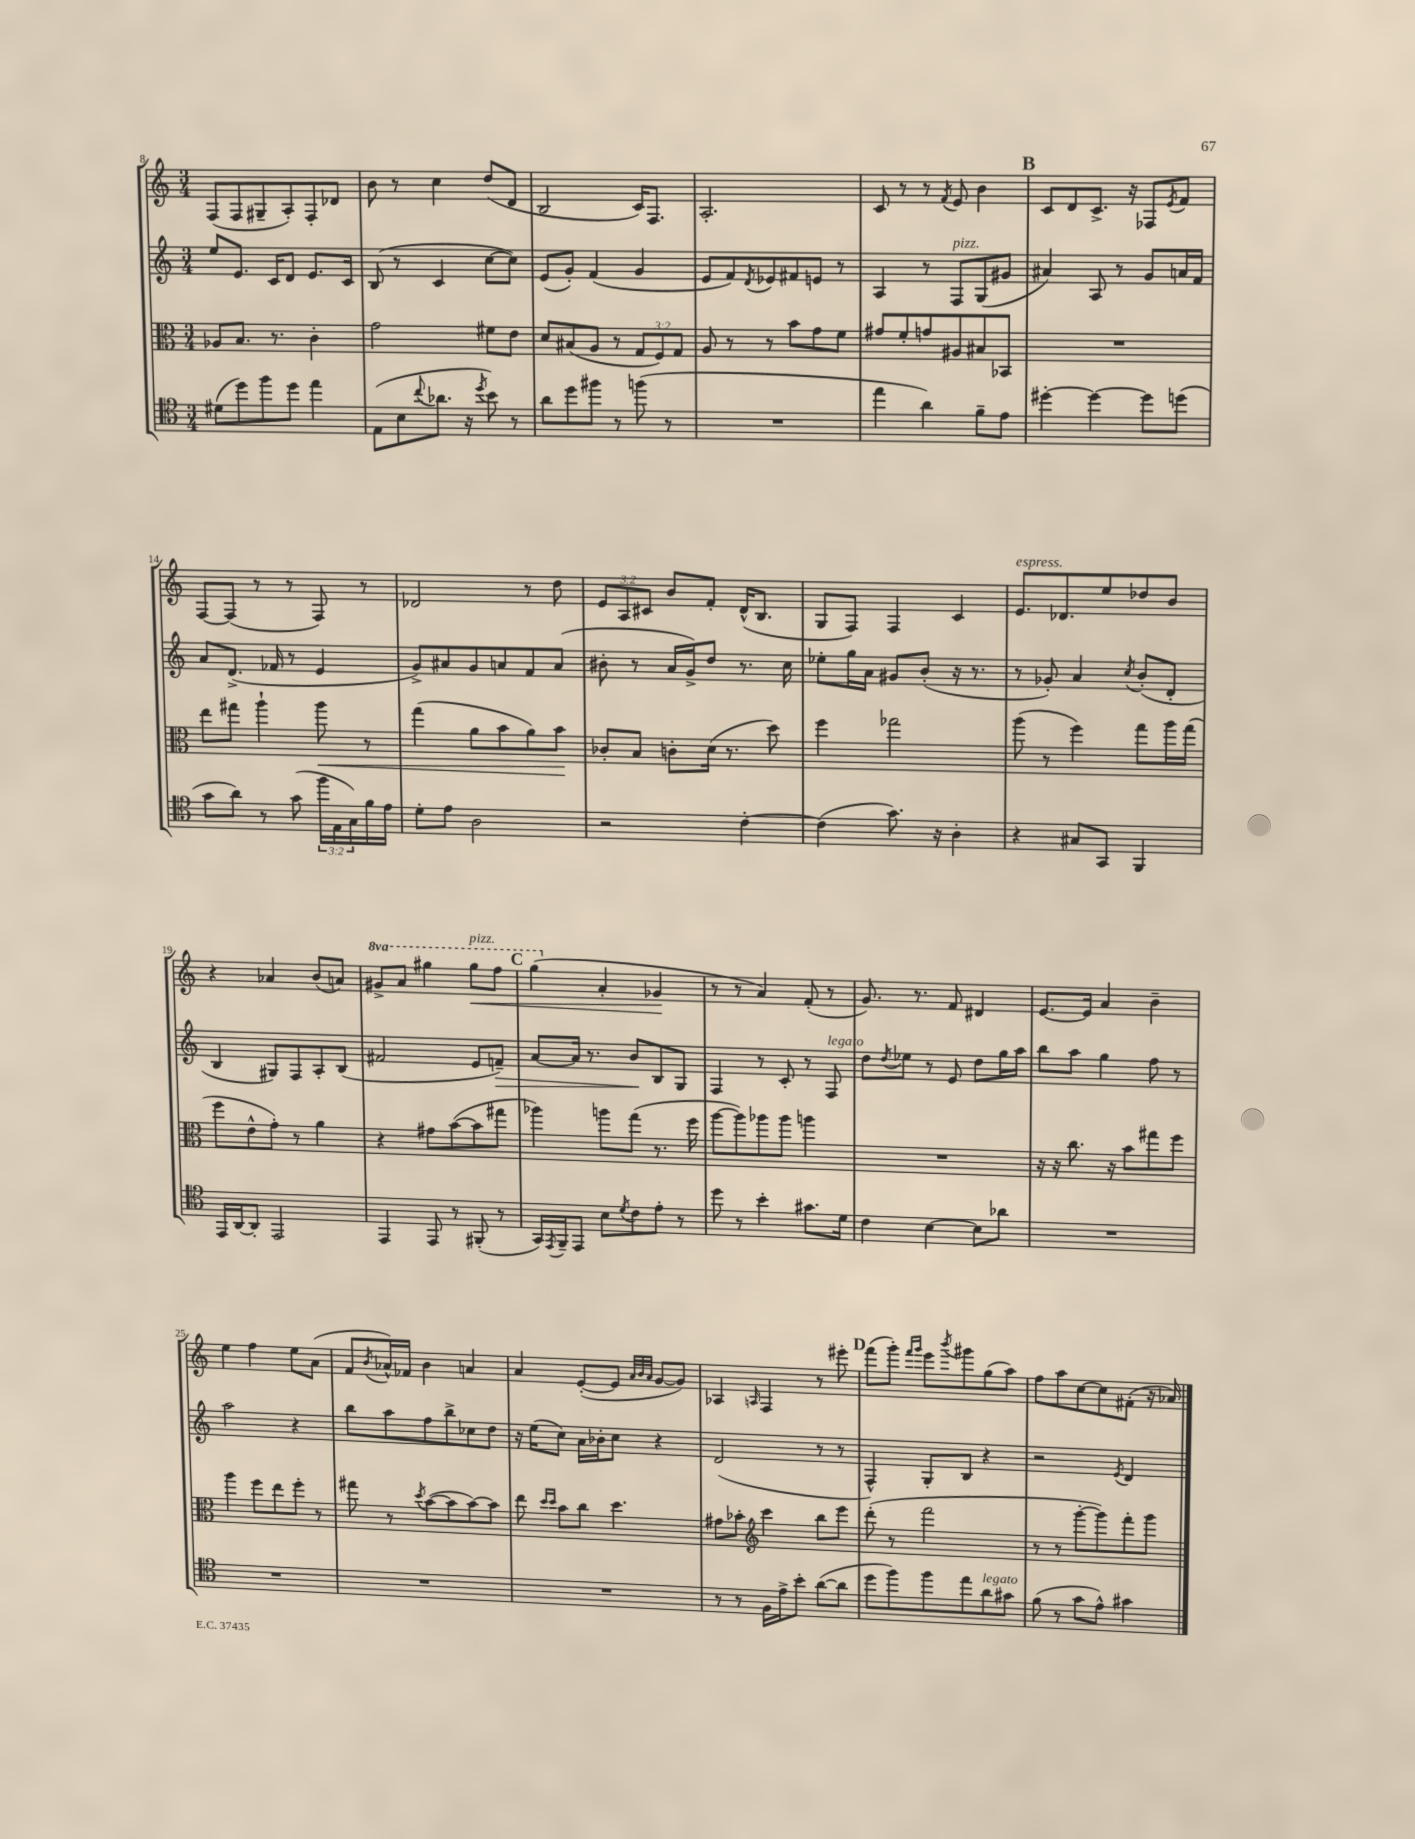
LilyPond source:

<<
\new StaffGroup <<
\new Staff = "s0" {
    \clef treble \key c \major \numericTimeSignature \time 3/4 \override Staff.TupletNumber.text = #tuplet-number::calc-fraction-text \set Staff.ottavationMarkups = #ottavation-simple-ordinals
    f8( f8 gis8-- a8-.) f8-. des'8 |
    b'8 r8 c''4 d''8( d'8 |
    b2 c'16) f8. |
    a2.-. |
    c'8 r8 r8 \acciaccatura { f'8 } e'8 b'4 |
    \mark \markup { \bold "B" } c'8 d'8 c'8.-> r16 fes8 \acciaccatura { e'8 } f'8 |
    f8~ f8( r8 r8 f8) r8 |
    des'2 r8 d''8 |
    \tuplet 3/2 { e'8 a8 cis'8 } b'8 f'8-. d'16-^( b8. |
    g8 f8) f4 c'4 |
    e'8.^\markup { \italic "espress." } des'8. e''8 des''8 b'8 |
    r4 aes'4 b'8( a'8) |
    \ottava #1 gis''8-> a''8 gis'''4 gis'''8\<^\markup { \italic "pizz." } f'''8 |
    \mark \markup { \bold "C" } g'''4( \ottava #0 a'4-. ges'4\! |
    r8 r8 a'4) f'8-.( r8 |
    g'8.) r8. f'8 dis'4 |
    e'8.~ e'16 a'4 b'4-- |
    e''4 f''4 e''8 a'8( |
    f'8 \acciaccatura { b'8 } aes'16-^) fes'16 b'4 a'4 |
    a'4 e'8~-.( e'8 \grace { a'32 b'32 a'32 } g'8~ g'8) |
    aes4 \grace { a16 } f4 r8 eis'''8-. |
    \mark \markup { \bold "D" } f'''8( g'''8-.) \grace { f'''16 g'''16 } e'''8 \acciaccatura { b'''8 } gis'''8 g''8( a''8) |
    f''8 a''8 c''8~ c''8 fis'8-.( r16 aes'16) \bar "|." |
}
\new Staff = "s1" {
    \clef treble \key c \major \numericTimeSignature \time 3/4
    e''8 e'8. c'16 d'8 e'8. c'16 |
    b8( r8 c'4 c''8~ c''8) |
    e'8( g'8-.) f'4( g'4 |
    e'8 f'8) \acciaccatura { d'8 } ees'8 fis'8 e'8 r8 |
    a4 r8 f8^\markup { \italic "pizz." } g8( gis'8 |
    \mark \markup { \bold "B" } ais'4) a8 r8 g'8 a'16 f'16 |
    a'8 d'8.->( fes'16 r8 e'4 |
    g'8->) ais'8 g'8 a'8 f'8 a'8( |
    bis'8-. r8 a'16 g'16->) d''8 r8. c''16 |
    ees''8-. g''16 a'16 gis'8 b'8-.( r16 r8. |
    r8 ges'8-.) a'4 \acciaccatura { c''8 } b'8-.( d'8-. |
    b4 gis8) f8 a8-. b8( |
    fis'2 e'8 f'8--\>) |
    \mark \markup { \bold "C" } a'8~ a'16 r8. b'8\! b8 g8 |
    f4 r8 c'8-. r8 f8^\markup { \italic "legato" } |
    d''8 \acciaccatura { d''8 } ees''8 r8 e'8 d''8 g''16 a''16 |
    b''8 a''8 g''4 f''8 r8 |
    a''2 r4 |
    b''8 a''8 f''8 b''8-> ces''8 d''8 |
    r16 e''16( c''8) a'16 bes'16-. c''8 r4 |
    d'2( r8 r8 |
    \mark \markup { \bold "D" } f4-^) g8-. b8 r4 |
    r2 \acciaccatura { e'8 } d'4 \bar "|." |
}
\new Staff = "s2" {
    \clef alto \key c \major \numericTimeSignature \time 3/4 \override Staff.TupletNumber.text = #tuplet-number::calc-fraction-text
    aes8 b8. r8. c'4-. |
    g'2 fis'8 e'8 |
    d'8 bis8( a8 r8 \tuplet 3/2 { g8 f8) g8 } |
    a8 r8 r8 b'8 g'8 f'8 |
    gis'8 f'8-. g'8 ais8 bis8 bes,8 |
    \mark \markup { \bold "B" } R2. |
    e''8 gis''8 a''4-! a''8\< r8 |
    g''4( a'8 b'8 a'8) b'8\! |
    ces'8-. b8 c'8-. d'16( r8. d''8) |
    f''4 ges''2 |
    a''8( r8 f''4) g''8 a''16 g''16( |
    f''8 e'8-^ g'8-.) r8 a'4 |
    r4 gis'8 b'8~( b'8 gis''8 |
    \mark \markup { \bold "C" } aes''4) a''8 g''8( r8. f''16 |
    a''8~ a''8) aes''8 aes''8 a''4 |
    R2. |
    r16 r16 c''8. r16 b'8 gis''8 f''8 |
    a''4 f''8 e''8 f''8-. r8 |
    gis''8 r8 \acciaccatura { d''8 } b'8~( b'8 b'8~) b'8 |
    e''8 \grace { d''16 d''16 } b'8 c''8 d''4. |
    gis'8 bes'8-. \clef treble c'''4 b''8 e'''8 |
    \mark \markup { \bold "D" } d'''8-.( r8 f'''2 |
    r8 r8 g'''8~-. g'''8) f'''8-. g'''8 \bar "|." |
}
\new Staff = "s3" {
    \clef tenor \key c \major \numericTimeSignature \time 3/4 \override Staff.TupletNumber.text = #tuplet-number::calc-fraction-text
    dis'8( d''8) f''8 d''8 e''4 |
    e8( b8 \appoggiatura { c''8 } aes'8. r16 \acciaccatura { d''8 } b'8) r8 |
    a'8 d''8 fis''8 r8 f''8( r8 |
    R2. |
    e''4 a'4) f'8-- e'8 |
    \mark \markup { \bold "B" } dis''4~-. dis''4~ dis''8 d''8( |
    g'8 a'8) r8 g'8( \tuplet 3/2 { f''16 e16 g16) } f'16 e'16 |
    d'8-. e'8 a2 |
    r2 c'4~-. |
    c'4( g'8.) r16 a4-. |
    r4 gis8 g,8 f,4 |
    e,16 a,16~ a,8-. e,2 |
    e,4 e,8 r8 fis,8-.( r8 |
    \mark \markup { \bold "C" } g,16) \acciaccatura { e,8 } f,16-- e,8 b8 \acciaccatura { d'8 } c'8 e'8-. r8 |
    d''8 r8 b'4-. gis'8. d'16 |
    c'4 b4~ b8 aes'8 |
    R2. |
    R2. |
    R2. |
    R2. |
    r8 r8 f16 e'16-> b'8-. a'8~( a'8 |
    \mark \markup { \bold "D" } d''8 f''8) f''8 e''8 a'8^\markup { \italic "legato" } gis'8 |
    f'8( r8 g'8 e'8-^) gis'4 \bar "|." |
}
>>
>>
\layout { \context { \Score currentBarNumber = #8 } }
